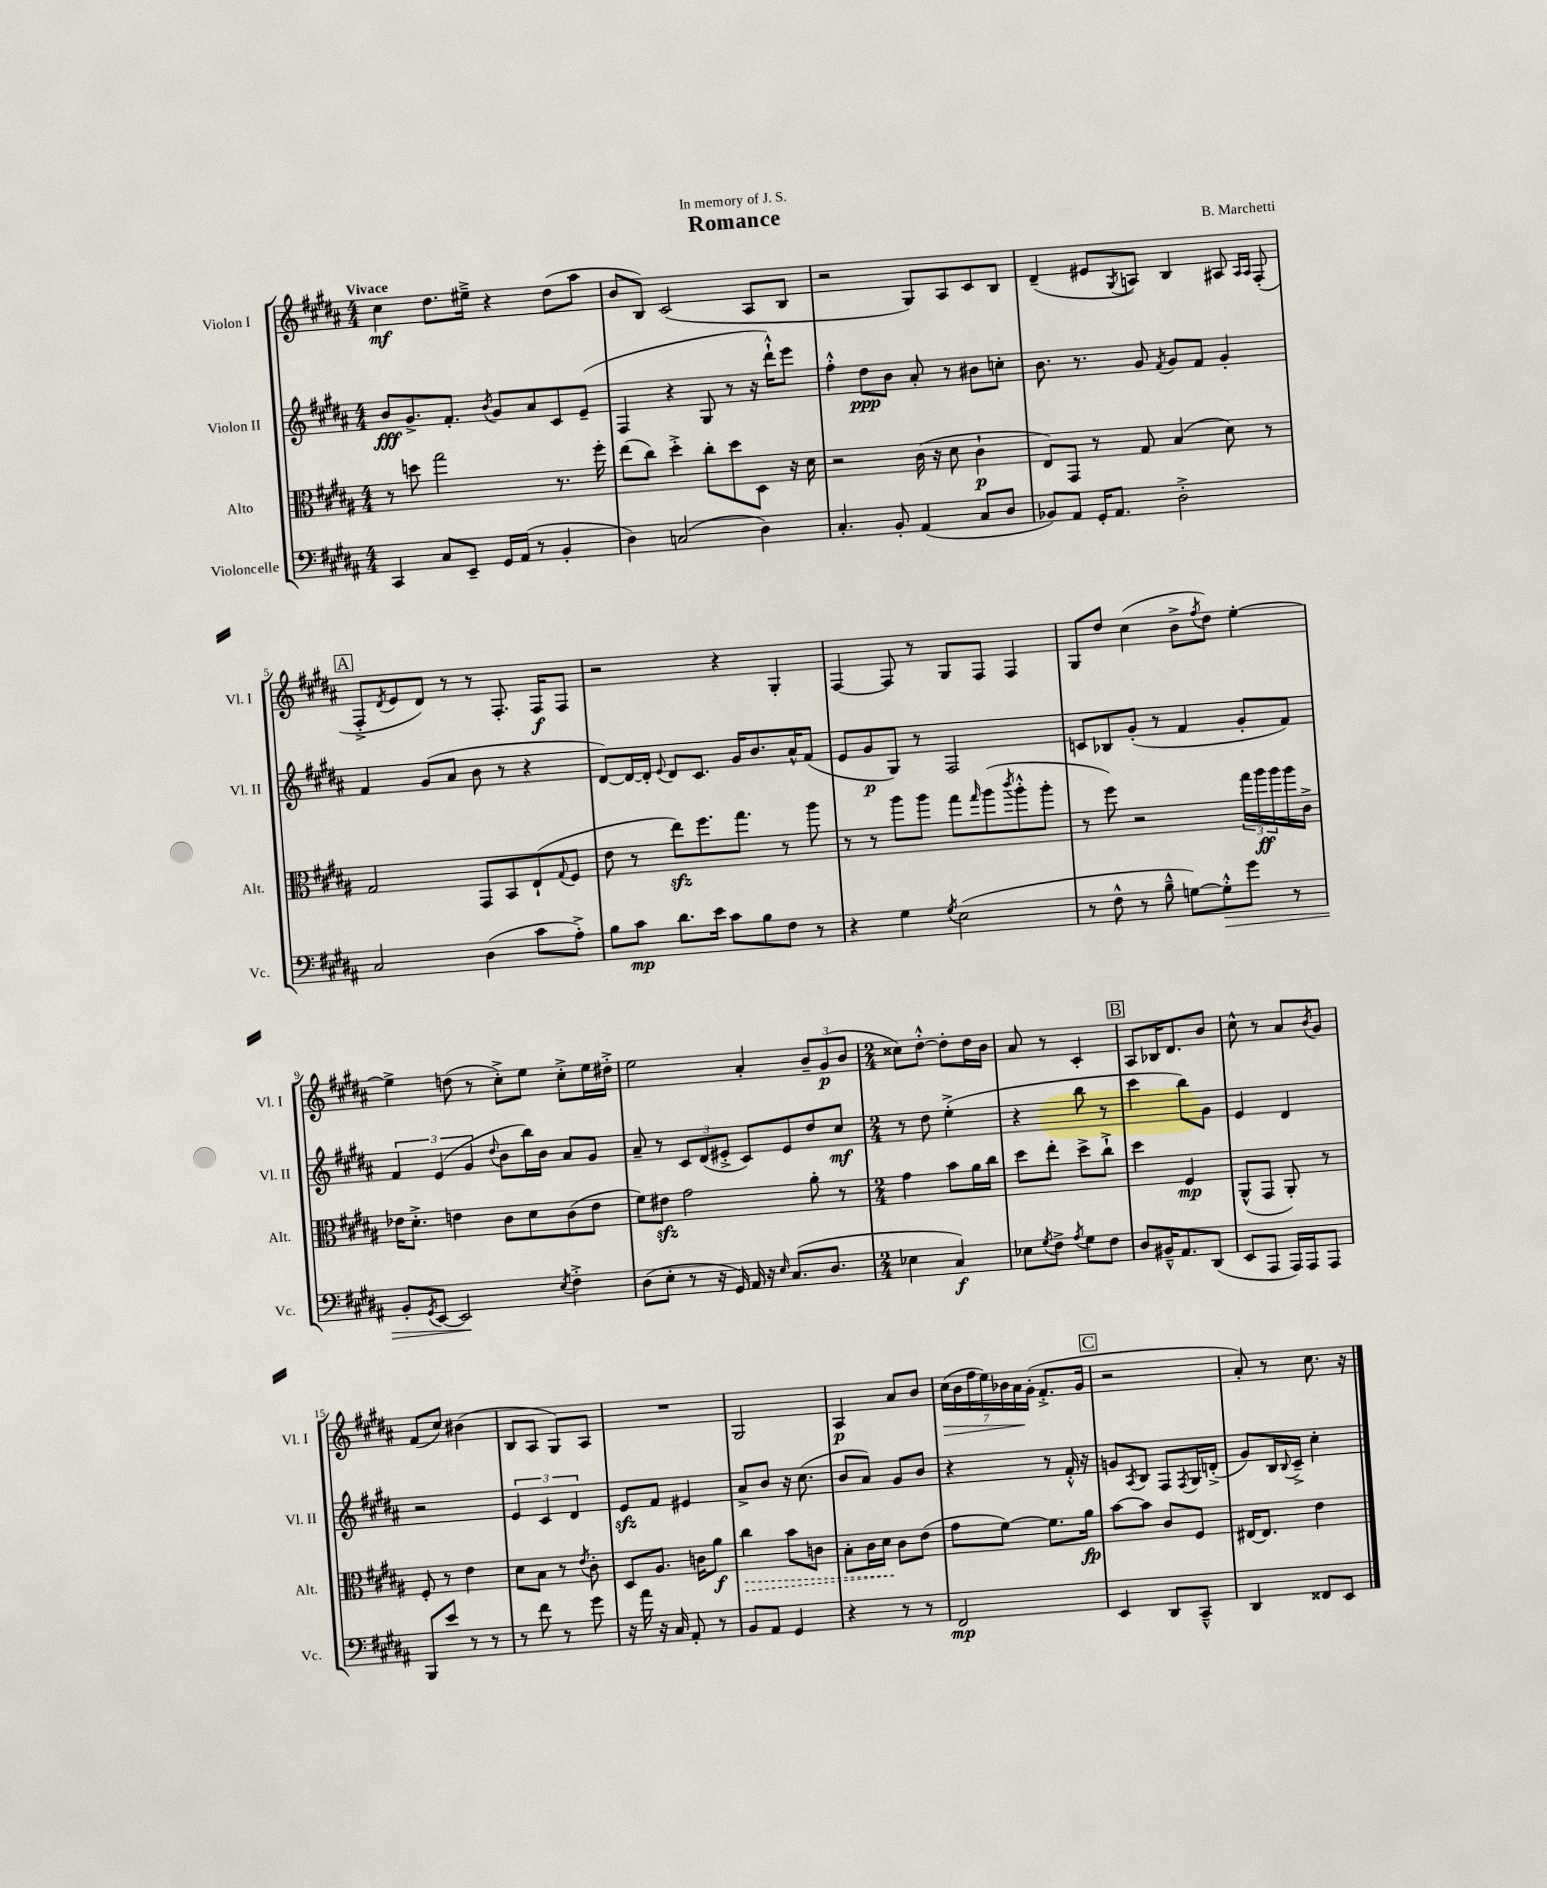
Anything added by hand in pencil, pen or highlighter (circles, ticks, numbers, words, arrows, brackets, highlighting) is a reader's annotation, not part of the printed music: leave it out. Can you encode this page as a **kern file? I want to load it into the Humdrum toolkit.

**kern	**dynam	**kern	**dynam	**kern	**dynam	**kern	**dynam
*part4	*part4	*part3	*part3	*part2	*part2	*part1	*part1
*staff4	*staff4	*staff3	*staff3	*staff2	*staff2	*staff1	*staff1
*I"Violoncelle	*	*I"Alto	*	*I"Violon II	*	*I"Violon I	*
*I'Vc.	*	*I'Alt.	*	*I'Vl. II	*	*I'Vl. I	*
*clefF4	*	*clefC3	*	*clefG2	*	*clefG2	*
*k[f#c#g#d#a#]	*	*k[f#c#g#d#a#]	*	*k[f#c#g#d#a#]	*	*k[f#c#g#d#a#]	*
*M4/4	*	*M4/4	*	*M4/4	*	*M4/4	*
=1	=1	=1	=1	=1	=1	=1	=1
!	!	!	!	!	!	!LO:TX:a:B:t=Vivace	!
4CC#/	.	8r	.	8b/L	fff	4cc#\	mf
.	.	8ddn\	.	8.g#^/	.	.	.
8C#/L	.	2gg#\	.	.	.	8.dd#\L	.
.	.	.	.	8.f#'/J	.	.	.
8EE~/J	.	.	.	.	.	.	.
.	.	.	.	.	.	16ee#X~^\Jk	.
.	.	.	.	8qb/	.	.	.
16GG#/LL	.	.	.	8g#/L	.	4r	.
(16AA#/JJ	.	.	.	.	.	.	.
8r	.	.	.	8a#/	.	.	.
4BB'/	.	8.r	.	8c#/	.	(8dd#\L	.
.	.	.	.	(8e~/J	.	8aa#\J	.
.	.	16ff#'\	.	.	.	.	.
=2	=2	=2	=2	=2	=2	=2	=2
4D#\)	.	(8ee\L	.	4F#/	.	8b/L	.
.	.	8cc#\J)	.	.	.	8B/J)	.
(2Cn/	.	4dd#'^\	.	4r	.	(2c#/	.
.	.	8cc#'\L	.	8G#/	.	.	.
.	.	8dd#\	.	8r	.	.	.
4D#\)	.	8D#\J	.	16r	.	8A#/L	.
.	.	.	.	16ddd#`^^\KL)	.	.	.
.	.	16r	.	8eee\J	.	8B/J	.
.	.	16d#\	.	.	.	.	.
=3	=3	=3	=3	=3	=3	=3	=3
4.C#'/	.	2r	.	4ff#'^^\	.	2r	.
.	.	.	.	8dd#\L	ppp	.	.
8BB'/	.	.	.	8b\J	.	.	.
(4AA#/	.	(16c#\	.	8a#'/	.	8G#/L)	.
.	.	16r	.	.	.	.	.
.	.	8d#\	.	8r	.	8A#/	.
8C#/L	.	4c#`\	p	8b#X\L	.	8c#/	.
8D#/J	.	.	.	8ccn'\J	.	8B/J	.
=4	=4	=4	=4	=4	=4	=4	=4
8BB-X/L)	.	8E/L)	.	8.b\	.	(4d#~/	.
8AA#/J	.	8GG#/J	.	.	.	.	.
.	.	.	.	8.r	.	.	.
16GG#'/KL	.	8r	.	.	.	8e#X/L	.
8.AA#/J	.	.	.	.	.	.	.
.	.	.	.	.	.	8qG#/	.
.	.	8G#/	.	8g#/	.	8An/J)	.
.	.	.	.	8qf#/	.	.	.
2D#'^\	.	(4B/	.	8g#/L	.	4B/	.
.	.	.	.	8f#/J	.	.	.
.	.	8d#\)	.	4g#'/	.	8A#X/	.
.	.	.	.	.	.	16qqA#/LL	.
.	.	.	.	.	.	16qqA#/JJ	.
.	.	8r	.	.	.	(8F#'/	.
!!LO:LB:g=z
!!LO:REH:place=s1:t=A
=5	=5	=5	=5	=5	=5	=5	=5
2C#/	.	2G#/	.	4f#/	.	8F#'^/L	.
.	.	.	.	.	.	8qd#/	.
.	.	.	.	.	.	8e/	.
.	.	.	.	(8g#/L	.	8d#/J)	.
.	.	.	.	8a#/J	.	8r	.
(4D#\	.	8GG#/L	.	8b\	.	8r	.
.	.	8BB/	.	8r	.	8.F#'/	.
8c#\L	.	(8E`/	.	4r	.	.	.
.	.	.	.	.	.	16F#/KL	f
.	.	8qqG#/	.	.	.	.	.
8A#'^\J)	.	8F#/J	.	.	.	8F#/J	.
=6	=6	=6	=6	=6	=6	=6	=6
8B\L	.	8e\	.	[8d#/L)	.	2r	.
8c#\J	mp	8r	.	16d#/L_	.	.	.
.	.	.	.	16d#'/JJ]	.	.	.
.	.	.	.	8qqe/	.	.	.
8.d#\L	.	8eezz\L)	.	8d#/L	.	.	.
.	.	8.ff#\	.	8.c#/J	.	.	.
16e\Jk	.	.	.	.	.	.	.
8c#\L	.	.	.	.	.	4r	.
.	.	8.gg#\J	.	16g#/KL	.	.	.
8B\	.	.	.	8.b/	.	.	.
8F#\J	.	8r	.	.	.	4G#'/	.
.	.	.	.	16a#^^/K	.	.	.
8r	.	8aa#\	.	(8f#/J	.	.	.
=7	=7	=7	=7	=7	=7	=7	=7
4r	.	8r	.	8e/L	.	[4F#/	.
.	.	8r	.	8g#/	p	.	.
4G#\	.	8aa#\L	.	8G#/J)	.	8F#/]	.
.	.	8aa#\J	.	8r	.	8r	.
8qG#/	.	.	.	.	.	.	.
(2E\	.	8gg#\L	.	2F#/	.	8G#/L	.
.	.	16qqgg#/	.	.	.	.	.
.	.	(8aa#\	.	.	.	8F#/J	.
.	.	8qccc#/	.	.	.	.	.
.	.	8aa#'^^\	.	.	.	4F#/	.
.	.	8aa#'\J	.	.	.	.	.
=8	=8	=8	=8	=8	=8	=8	=8
8r	.	8r	.	8cn/L	.	8G#/L	.
8F#^^\	.	8ff#\)	.	8B-X/	.	8dd#/J	.
8r	.	2r	.	(8g#'/J	.	(4cc#\	.
8B~^^\	.	.	.	8r	.	.	.
[8Gn\L)	.	.	.	4f#/	.	8b^\L	.
.	.	.	.	.	.	8qff#/	.
!	!LO:HP:b	!	!	!	!	!	!
8G'^^\]	>	.	.	.	.	8dd#\J)	.
8g#\J	.	24gg#\LL	.	8g#'/L	.	[4ee'\	.
.	.	24aa#\	ff	.	.	.	.
.	.	24aa#\	.	.	.	.	.
8r	.	16aa#\	.	8f#/J)	.	.	.
.	.	16c#^\JJ	.	.	.	.	.
!!LO:LB:g=z
=9	=9	=9	=9	=9	=9	=9	=9
8BB'/L	.	16e-X\KL	.	6f#/	.	4ee^\]	.
.	.	8.d#'^\J	.	.	.	.	.
8qGG#/	.	.	.	.	.	.	.
[8EE/J	.	.	.	.	.	.	.
.	.	.	.	(6e/	.	.	.
2EE/]	.	4en\	.	.	.	(8ddn\	.
.	.	.	.	6g#/	.	.	.
.	.	.	.	.	.	8r	.
.	.	.	.	8qqdd#/	.	.	.
.	.	8c#\L	.	8b\L	.	8cc#'^\L)	.
.	.	8d#\	.	16bb\L)	.	8ee\J	.
.	.	.	.	16b\JJ	.	.	.
8qE/	.	.	.	.	.	.	.
4F#'^\	]	(8c#\	.	8a#/L	.	8cc#'^\L	.
.	.	8e\J	.	8g#/J	.	16ee\L	.
.	.	.	.	.	.	16dd#X'^\JJ	.
=10	=10	=10	=10	=10	=10	=10	=10
(8D#\L	.	8f#\L)	.	8a#~/	.	2ee\	.
8E'\J	.	8e#Xzz\J	.	8r	.	.	.
8r	.	2g#\	.	12c#/L	.	.	.
.	.	.	.	(12d#/	.	.	.
16r	.	.	.	.	.	.	.
.	.	.	.	12e#X'^/J	.	.	.
16GG#/)	.	.	.	.	.	.	.
16AA#/	.	.	.	8c#/L)	.	4a#'/	.
16r	.	.	.	.	.	.	.
16qqE/	.	.	.	.	.	.	.
(8.C#/L	.	.	.	8e#/	.	.	.
.	.	8a#'\	.	8dd#/	.	12b~/L	.
8.D#/J	.	.	.	.	.	.	.
.	.	.	.	.	.	(12g#/	p
.	.	8r	.	8cc#/J	mf	.	.
.	.	.	.	.	.	12b/J	.
=11	=11	=11	=11	=11	=11	=11	=11
*M2/4	*	*M2/4	*	*M2/4	*	*M2/4	*
4E-X\	.	4g#\	.	8r	.	8cc##X\L)	.
.	.	.	.	8dd#\	.	[8dd#'^^\J	.
4C#/)	f	8b\L	.	(4ee'^\	.	8dd#'\L]	.
.	.	16a#\L	.	.	.	16dd#\L	.
.	.	16cc#\JJ	.	.	.	16b\JJ	.
=12	=12	=12	=12	=12	=12	=12	=12
8E-X\L	.	8dd#\L	.	4r	.	8a#/	.
8qG#/	.	.	.	.	.	.	.
8F#^\J	.	8ee'\J	.	.	.	8r	.
8qA#/	.	.	.	.	.	.	.
8G#\L	.	8dd#^\L	.	8bb\	.	4c#'/	.
8F#\J	.	8cc#`^\J	.	8r	.	.	.
!!LO:REH:place=s1:t=B
=13	=13	=13	=13	=13	=13	=13	=13
8D#/L	.	4dd#\	.	4ccc#\	.	8A#/L	.
16BB#X~^^/K	.	.	.	.	.	16B-X/K	.
8.AA#/	.	.	.	.	.	8.d#/	.
.	.	4F#/	mp	8bb\L)	.	.	.
(8DD#/J	.	.	.	8g#\J	.	8b/J	.
=14	=14	=14	=14	=14	=14	=14	=14
8EE/L	.	(8AA#^^/L	.	4e/	.	8cc#^^\	.
8AAA#/J	.	8GG#/J	.	.	.	8r	.
16AAA#/LL)	.	8AA#'/)	.	4d#/	.	8a#/L	.
16AAA#/J	.	.	.	.	.	.	.
.	.	.	.	.	.	8qb/	.
8AAA#/J	.	8r	.	.	.	8g#/J	.
!!LO:LB:g=z
=15	=15	=15	=15	=15	=15	=15	=15
8BBB/L	.	8F#'/	.	2r	.	(8f#/L	.
8e/J	.	8r	.	.	.	8cc#/J)	.
8r	.	4e\	.	.	.	(4b#X\	.
8r	.	.	.	.	.	.	.
=16	=16	=16	=16	=16	=16	=16	=16
8r	.	8d#\L	.	6e/	.	8B/L	.
8f#\	.	8B\J	.	.	.	8A#/J	.
.	.	.	.	6c#/	.	.	.
8r	.	8r	.	.	.	8G#/L)	.
.	.	.	.	6d#/	.	.	.
.	.	8qe/	.	.	.	.	.
8g#\	.	8c#'\	.	.	.	8A#/J	.
=17	=17	=17	=17	=17	=17	=17	=17
16r	.	8D#/L	.	8ezz/L	.	2r	.
16a#\	.	.	.	.	.	.	.
16r	.	8.A#/J	.	8f#/J	.	.	.
16C#/	.	.	.	.	.	.	.
8AA#'/	.	.	.	4e#X/	.	.	.
.	.	16cn\KL	.	.	.	.	.
8r	.	8a#\J	f	.	.	.	.
=18	=18	=18	=18	=18	=18	=18	=18
!	!	!	!LO:HP:b	!	!	!	!
8BB/L	.	4cc#\	>	8a#^/L	.	2G#/	.
8AA#/J	.	.	.	8b/J	.	.	.
4GG#/	.	8b\L	.	16r	.	.	.
.	.	.	.	(8.cc#\	.	.	.
.	.	8cn\J	.	.	.	.	.
=19	=19	=19	=19	=19	=19	=19	=19
4r	.	8B'\L	.	8b/L	.	4A#/	p
.	.	16c#\L	.	8a#/J)	.	.	.
.	.	16d#\JJ	.	.	.	.	.
8r	.	8c#\L	]	8g#/L	.	8a#/L	.
8r	.	(8e\J	.	8b/J	.	8b/J	.
=20	=20	=20	=20	=20	=20	=20	=20
!	!	!	!	!	!	!	!LO:HP:b
2FF#/	mp	8g#\L	.	4r	.	(28cc#\LL	>
.	.	.	.	.	.	28b\	.
.	.	.	.	.	.	28ff#\	.
.	.	.	.	.	.	28ee\)	.
.	.	[8f#\J)	.	.	.	.	.
.	.	.	.	.	.	28b-X\	.
.	.	.	.	.	.	28a#\	.
.	.	.	.	.	.	(28g#'\JJ	]
.	.	8.f#\L]	.	8r	.	8.f#'^/L	.
.	.	.	.	16f#'^^/	.	.	.
.	.	16a#\Jk	fp	16r	.	16g#/Jk	.
!!LO:REH:place=s1:t=C
=21	=21	=21	=21	=21	=21	=21	=21
4EE/	.	[8b\L	.	8gn/L	.	2r	.
.	.	.	.	8qA#/	.	.	.
.	.	8b\J]	.	8B/J	.	.	.
8DD#/L	.	8c#/L	.	8F#/L	.	.	.
.	.	.	.	8qF#/	.	.	.
8CC#~^^/J	.	8F#/J	.	16G#/L	.	.	.
.	.	.	.	(16dn'^/JJ	.	.	.
=22	=22	=22	=22	=22	=22	=22	=22
4DD#/	.	[16E#X/KL	.	8g#/L)	.	8a#'/)	.
.	.	8.E#/J]	.	.	.	.	.
.	.	.	.	16B/L	.	8r	.
.	.	.	.	8qqB/	.	.	.
.	.	.	.	16c#~^/JJ	.	.	.
8FF##X/L	.	4e\	.	4cc#'\	.	8.cc#\	.
8EE/J	.	.	.	.	.	.	.
.	.	.	.	.	.	16r	.
==	==	==	==	==	==	==	==
*-	*-	*-	*-	*-	*-	*-	*-
